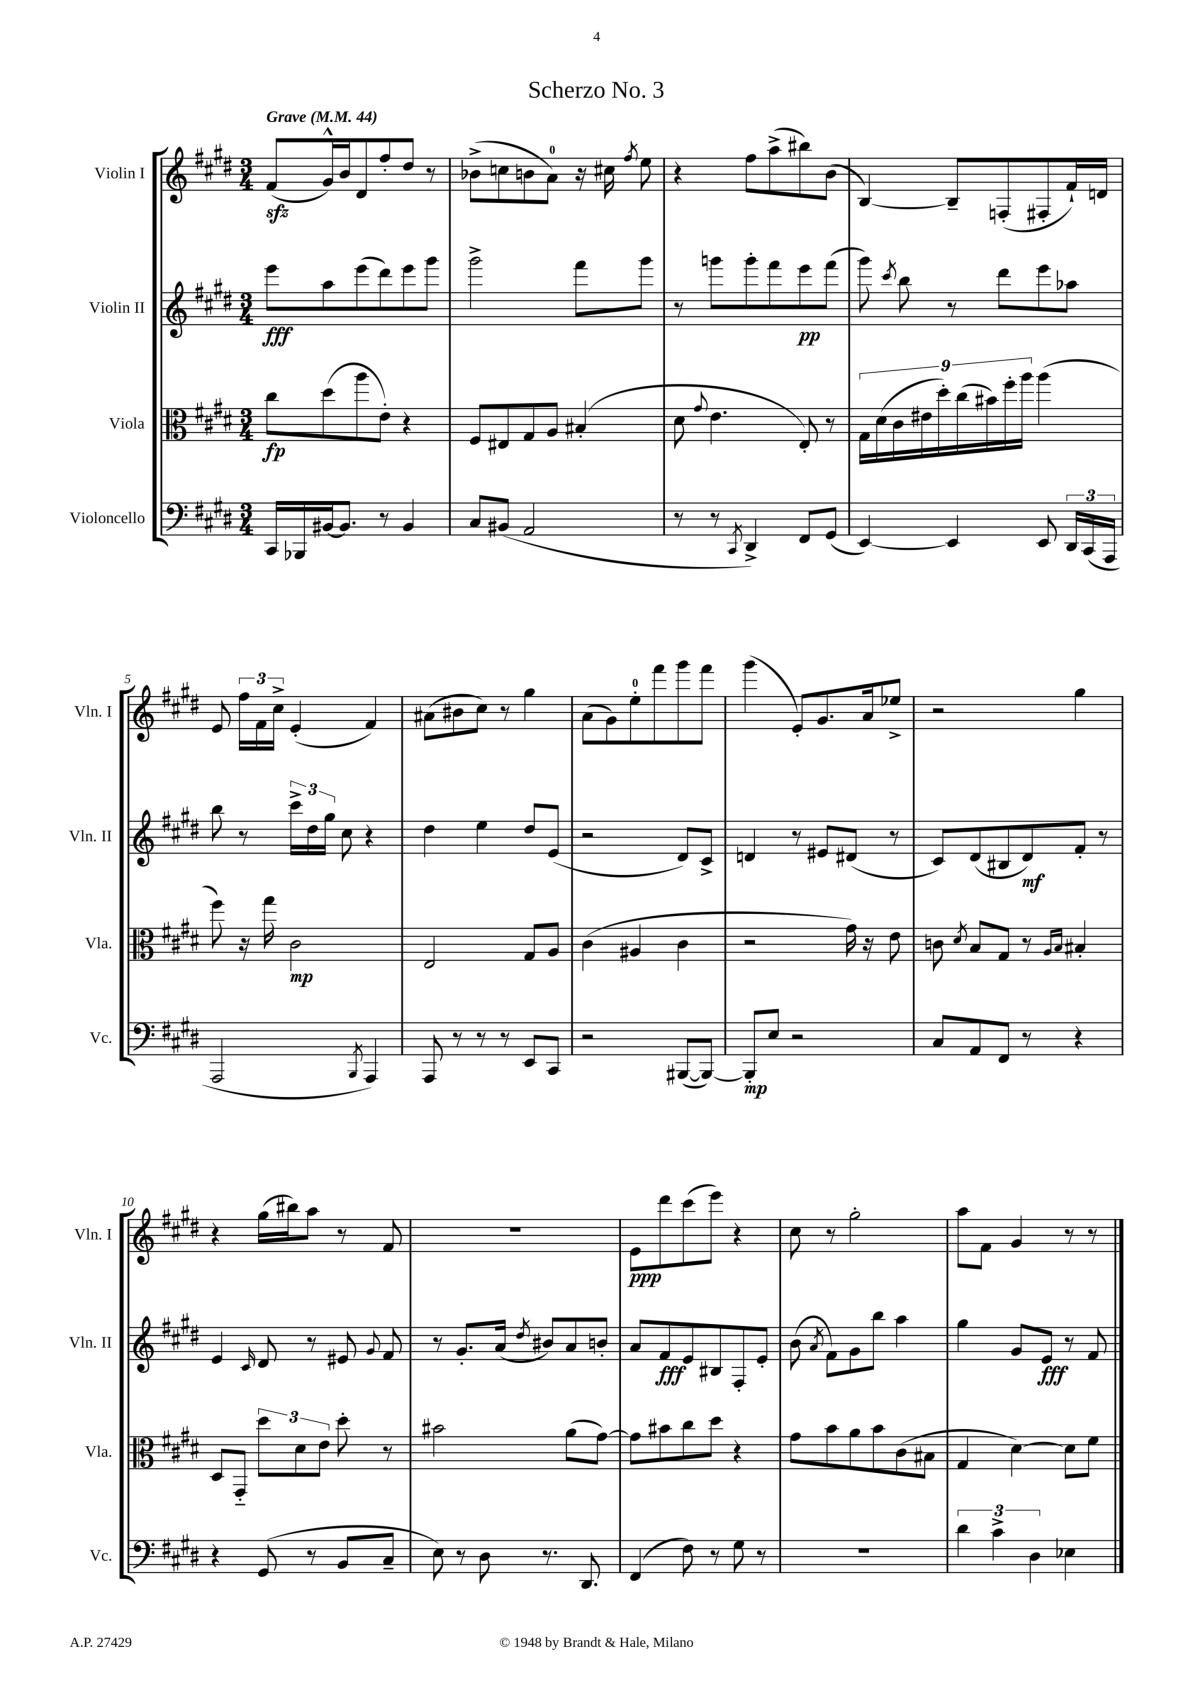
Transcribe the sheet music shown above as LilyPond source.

\header { title = "Scherzo No. 3" }
<<
\new StaffGroup <<
\new Staff = "s0" \with { instrumentName = "Violin I" shortInstrumentName = "Vln. I" } {
    \clef treble \key e \major \numericTimeSignature \time 3/4 \tempo "Grave" 4 = 44
    \autoBeamOff fis'8[\sfz( gis'16-^) b'16 dis'8 fis''8-. dis''8] r8 |
    bes'8[->( c''8 b'8 a'8]-0) r16 cis''16 \acciaccatura { fis''8 } e''8 |
    r4 fis''8[ a''8->( bis''8) b'8]( |
    b4~) b8[-- f8-.( fis8-. fis'16-!) d'16] |
    e'8 \tuplet 3/2 { fis''16[ fis'16 cis''16]-> } e'4-.( fis'4) |
    ais'8[( bis'8 cis''8]) r8 gis''4 |
    a'8[( gis'8) e''8-0-. fis'''8 gis'''8 fis'''8] |
    gis'''4( e'8[-.) gis'8. a'16 ees''8]-> |
    r2 gis''4 |
    r4 gis''16[( bis''16) a''8] r8 fis'8 |
    R2. |
    e'8[\ppp dis'''8 cis'''8( e'''8]) r4 |
    cis''8 r8 gis''2-. |
    a''8[ fis'8] gis'4 r8 r8 \bar "|." |
}
\new Staff = "s1" \with { instrumentName = "Violin II" shortInstrumentName = "Vln. II" } {
    \clef treble \key e \major \numericTimeSignature \time 3/4
    \autoBeamOff e'''8[\fff a''8 e'''8( dis'''8) e'''8 gis'''8] |
    gis'''2-> fis'''8[ gis'''8] |
    r8 g'''8[ g'''8-. fis'''8 e'''8\pp fis'''8]( |
    gis'''8) \acciaccatura { cis'''8 } b''8 r8 dis'''8[ e'''8 aes''8] |
    b''8 r8 \tuplet 3/2 { cis'''16[-> dis''16 gis''16] } cis''8 r4 |
    dis''4 e''4 dis''8[ e'8]( |
    r2 dis'8[) cis'8]-> |
    d'4 r8 eis'8[ dis'8]( r8 |
    cis'8[) dis'8( bis8 dis'8\mf) fis'8]-. r8 |
    e'4 \grace { cis'16 } dis'8 r8 eis'8 \appoggiatura { gis'8 } fis'8 |
    r8 gis'8.[-. a'16]( \acciaccatura { dis''8 } bis'8[) a'8 b'8]-. |
    a'8[ fis'8\fff e'8 bis8 fis8-. e'8]-. |
    b'8( \acciaccatura { a'8 } fis'8[) gis'8 b''8] a''4 |
    gis''4 gis'8[ e'8]\fff r8 fis'8 \bar "|." |
}
\new Staff = "s2" \with { instrumentName = "Viola" shortInstrumentName = "Vla." } {
    \clef alto \key e \major \numericTimeSignature \time 3/4
    \autoBeamOff cis''8[\fp dis''8( a''8 e'8]-.) r4 |
    fis8[ eis8 gis8 a8] bis4-.( |
    dis'8 \appoggiatura { gis'8 } e'4. e8-.) r8 |
    \tuplet 9/8 { gis16[ dis'16( cis'16 eis'16 dis''16-.) cis''16( bis'16) fis''16-. a''16] } a''4( |
    fis''8) r16 gis''16 cis'2\mp |
    e2 gis8[ a8] |
    cis'4( ais4 cis'4 |
    r2 gis'16) r16 e'8 |
    c'8 \acciaccatura { dis'8 } b8[ gis8] r8 \grace { a16[ b16] } bis4-. |
    dis8[ gis,8]-_ \tuplet 3/2 { dis''8[ dis'8 e'8] } dis''8-. r8 |
    bis'2 a'8[( gis'8]~) |
    gis'8[ bis'8 cis''8 dis''8] r4 |
    gis'8[ b'8 a'8 b'8 cis'8( bis8] |
    gis4 dis'4~) dis'8[ fis'8] \bar "|." |
}
\new Staff = "s3" \with { instrumentName = "Violoncello" shortInstrumentName = "Vc." } {
    \clef bass \key e \major \numericTimeSignature \time 3/4
    \autoBeamOff cis,16[ bes,,16 bis,16~ bis,8.] r8 bis,4 |
    cis8[ bis,8]( a,2 |
    r8 r8 \acciaccatura { cis,8 } dis,4->) fis,8[ gis,8]( |
    e,4~) e,4 e,8 \tuplet 3/2 { dis,16[ cis,16( a,,16] } |
    a,,2 \acciaccatura { b,,8 } a,,4) |
    a,,8 r8 r8 r8 e,8[ cis,8] |
    r2 bis,,8[~( bis,,8]~) |
    bis,,8[-.\mp e8] r2 |
    cis8[ a,8 fis,8] r8 r4 |
    r4 gis,8( r8 b,8[ cis8]-- |
    e8) r8 dis8 r8. dis,8. |
    fis,4( fis8) r8 gis8 r8 |
    R2. |
    \tuplet 3/2 { dis'4 cis'4-> dis4 } ees4 \bar "|." |
}
>>
>>
